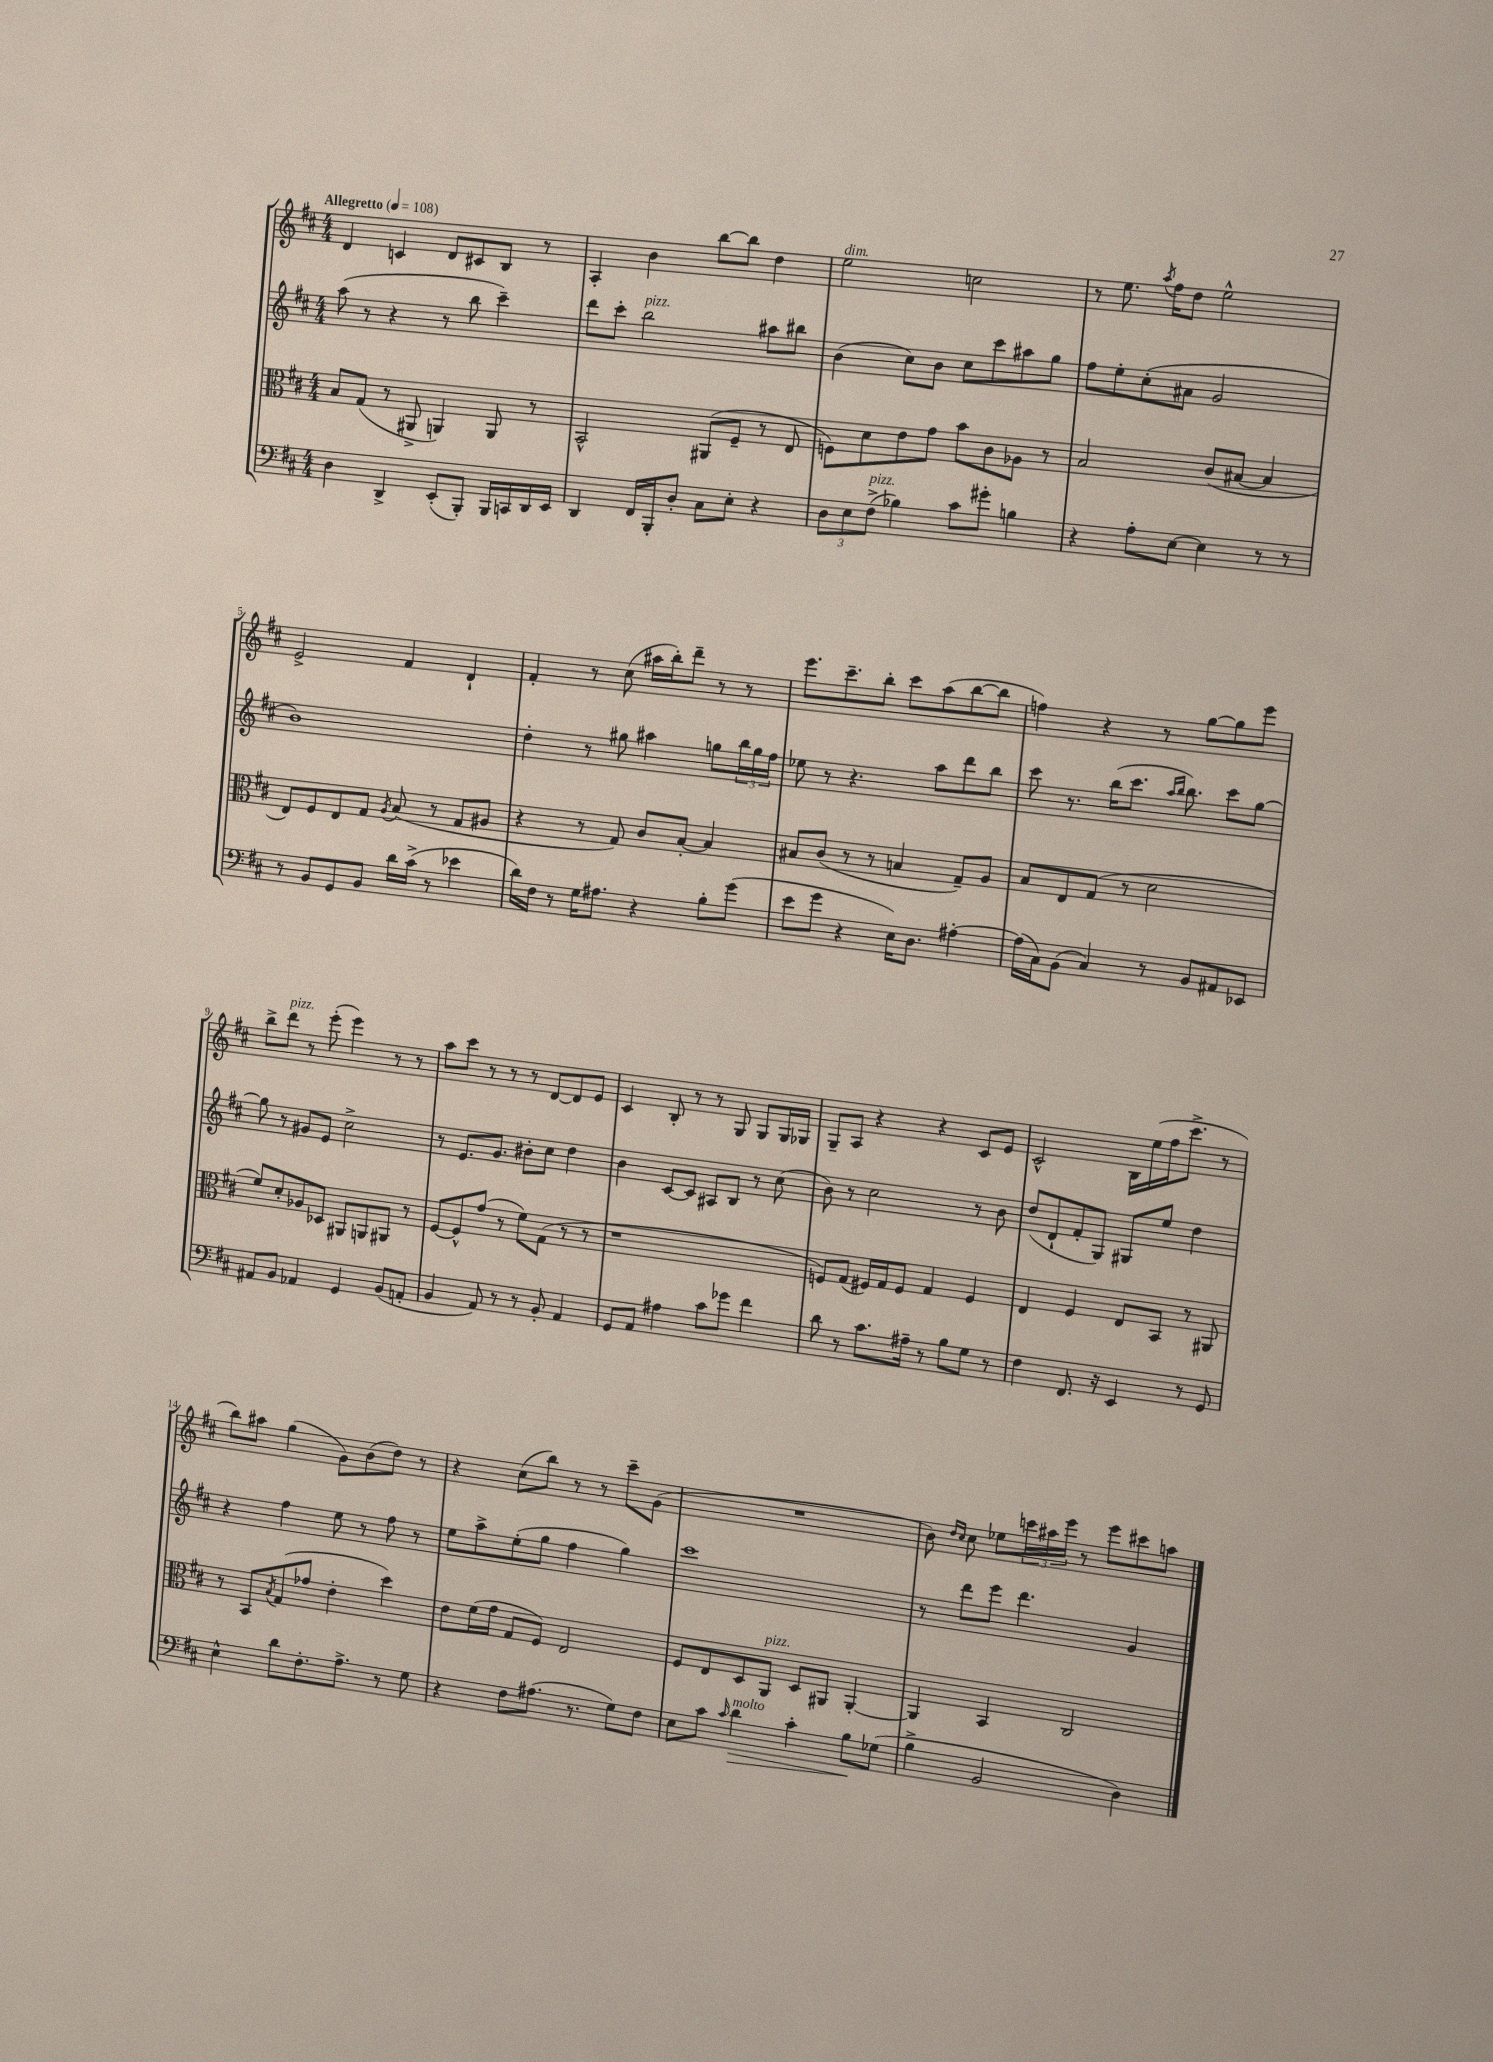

**kern	**dynam	**kern	**kern	**kern
*part4	*part4	*part3	*part2	*part1
*staff4	*staff4	*staff3	*staff2	*staff1
*clefF4	*	*clefC3	*clefG2	*clefG2
*k[f#c#]	*	*k[f#c#]	*k[f#c#]	*k[f#c#]
*M4/4	*	*M4/4	*M4/4	*M4/4
*MM108	*	*MM108	*MM108	*MM108
=1	=1	=1	=1	=1
!	!	!	!	!LO:TX:a:B:t=Allegretto
4D\	.	8B/L	(8aa\	4d/
.	.	(8G/J	8r	.
4DD^/	.	8r	4r	4cn/
.	.	8AA#X^/	.	.
(8EE'/L	.	4AAn/)	8r	8d/L
8BBB'/J)	.	.	8bb\	8c#X/
16BBB/LL	.	8AA/	4ccc#~\)	8B/J
16CCn/	.	.	.	.
16DD/	.	8r	.	8r
16EE/JJ	.	.	.	.
=2	=2	=2	=2	=2
4DD/	.	2BB^^/	8ddd\L	4A'/
.	.	.	8ccc#'\J	.
!	!	!	!LO:TX:a:i:t=pizz.	!
16FF#/LL	.	.	2bb\	4b\
16BBB'/J	.	.	.	.
8D'/J	.	.	.	.
8C#\L	.	(8AA#X/L	.	[8bb\L
8E'\J	.	8F#~/J	.	8bb\J]
4r	.	8r	8aa#X\L	4dd\
.	.	8E/	8bb#X\J	.
=3	=3	=3	=3	=3
!	!	!	!	!LO:TX:a:i:t=dim.
12D\L	.	8Fn\L)	(4b\	2ee\
12E\	.	.	.	.
.	.	8d\	.	.
!LO:TX:a:i:t=pizz.	!	!	!	!
(12F#^\J	.	.	.	.
4B-X\)	.	8e\	8cc#\L)	.
.	.	8g\J	8b\J	.
8c#\L	.	8b\L	8cc#\L	2ccn\
8g#X'\J	.	8c#\	8ccc#\	.
4Bn\	.	8A-X\J	8aa#X\	.
.	.	8r	8gg\J	.
=4	=4	=4	=4	=4
4r	.	2B/	8ff#\L	8r
.	.	.	8ee'\	8.ee\
8A'\L	.	.	(8cc#'\	.
.	.	.	.	8qaa/
.	.	.	.	16ff#\KL
[8E\J	.	.	8a#X\J	8dd\J
4E\]	.	(8c#/L	2g/	2ee^^\
.	.	[8B#X/J	.	.
8r	.	4B#/]	.	.
8r	.	.	.	.
!!LO:LB:g=z
=5	=5	=5	=5	=5
8r	.	8E/L)	1b)	2e^/
8BB/L	.	8F#/	.	.
8GG/	.	8E/	.	.
8BB/J	.	8G/J	.	.
.	.	8qA/	.	.
16d\LL	.	(8B/	.	4f#/
(16c#^\JJ	.	.	.	.
8r	.	8r	.	.
4e-X\	.	8G/L	.	4d`/
.	.	8A#X/J	.	.
=6	=6	=6	=6	=6
16d\LL)	.	4r	4dd'\	4f#'/
16F#\JJ	.	.	.	.
8r	.	.	.	.
16G\KL	.	8r	8r	8r
8.A#X\J	.	.	.	.
.	.	8G/)	8gg#X\	(8cc#\
4r	.	8c#/L	4aa#X\	16aa#X\LL
.	.	.	.	16bb'\J)
.	.	[8B'/J	.	8ddd~\J
8B'\L	.	4B/]	8ggn\L	8r
(8g\J	.	.	24bb\L	8r
.	.	.	24gg\	.
.	.	.	24ff#\JJ	.
=7	=7	=7	=7	=7
8e\L	.	8B#X/L	8ee-X\	8.eee\L
8g\J	.	(8c#/J	8r	.
.	.	.	.	8.ccc#~\
4r	.	8r	4.r	.
.	.	8r	.	8bb'\J
16E\KL)	.	4Bn/	.	8ccc#\L
8.D\J	.	.	.	.
.	.	.	8aa\L	(8aa\
[4A#X'\	.	8G~/L)	8ddd\	[8bb\
.	.	8A/J	8bb\J	8bb\J]
=8	=8	=8	=8	=8
(16A#\LL]	.	8B/L	8ccc#\	4ffn\)
16C#\J)	.	.	.	.
(8BB\J	.	8E/	8.r	.
4C#/)	.	(8G/J	.	4r
.	.	.	(16bb\KL	.
.	.	8r	8.ccc#\J	.
8r	.	2d\	.	8r
.	.	.	16qqaa/LL	.
.	.	.	16qqbb/JJ	.
.	.	.	8.bb\)	.
8BB/L	.	.	.	[8gg\L
8AA#X/	.	.	8ccc#\L	8gg\]
8EE-X/J	.	.	[8gg\J	8eee\J
!!LO:LB:g=z
=9	=9	=9	=9	=9
8AA#X/L	.	8f#/L)	8gg\]	8bb^\L
!	!	!	!	!LO:TX:a:i:t=pizz.
8BB/J	.	8d'/	8r	8ddd\J
4AA-X/	.	8A-X/	8g#X/L	8r
.	.	8D-X/J	8e/J	(8eee'\
4GG/	.	8AA#X/L	2cc#^\	4eee\)
.	.	8AAn/	.	.
(8BB/L	.	8AA#X/J	.	8r
8AAn'/J	.	8r	.	8r
=10	=10	=10	=10	=10
4BB/	.	[8F#/L	8r	8aa\L
.	.	8F#^^/]	8.e/L	8ccc#\J
8AA/)	.	(8g/J	.	8r
.	.	.	8.g/J	.
8r	.	8r	.	8r
8r	.	8f#\L)	8b#X'\L	8r
8BB'/	.	(8G\J	8cc#\J	[8d/L
4AA/	.	8r	4dd\	8d/]
.	.	8r	.	8e/J
=11	=11	=11	=11	=11
8GG/L	.	1r	4b\	4c#/
8AA/J	.	.	.	.
4A#X\	.	.	[8c#/L	8B'/
.	.	.	8c#/J]	8r
8c#\L	.	.	8A#X/L	8r
8g-X\J	.	.	8B/J	8G/
4f#\	.	.	8r	8G/L
.	.	.	(8cc#\	16G/L
.	.	.	.	16G-X/JJ
=12	=12	=12	=12	=12
8d\	.	8Fn/L)	8b\)	8G~/L
8r	.	(8G/J	8r	8A/J
8.c#\L	.	16F#X/LL)	2cc#\	4r
.	.	16G/J	.	.
.	.	8F#/J	.	.
16A#X~\Jk	.	.	.	.
8r	.	4G/	.	4r
8B\L	.	.	.	.
8G\J	.	4F#/	8r	8c#/L
8r	.	.	8b\	8e/J
=13	=13	=13	=13	=13
4F#\	.	4E/	(8dd/L	2c#^^/
.	.	.	8d`/	.
8.FF#/	.	4F#/	8f#'/	.
.	.	.	8G/J)	.
16r	.	.	.	.
4EE/	.	8E/L	8G#X/L	16B\LL
.	.	.	.	(16ee\
.	.	8BB/J	8ee/J	16ff#\J
.	.	.	.	8.ccc#^\J
8r	.	8r	4dd\	.
8GG/	.	8AA#X/	.	8r
!!LO:LB:g=z
=14	=14	=14	=14	=14
4E^^\	.	8r	4r	8bb\L)
.	.	8BB/L	.	8aa#X\J
.	.	8qB/	.	.
8d\L	.	(8G/	4ff#\	(4gg\
8.F#'\	.	8g-X/J	.	.
.	.	4e'\	8ee\	8g\L)
8.A^\J	.	.	.	.
.	.	.	8r	(8b\
8r	.	4dd\)	8ff#\	8dd\J)
8G\	.	.	8r	8r
=15	=15	=15	=15	=15
4r	.	8e\L	8ee\L	4r
.	.	(16f#\L	8aa^\	.
.	.	16g\JJ	.	.
8F#\L	.	8G/L	(8ee'\	(8cc#\L
(8.A#X\J	.	8F#/J)	8gg\J	8bb\J)
.	.	2E/	4ff#\	8r
8.r	.	.	.	.
.	.	.	.	8r
8G\L)	.	.	4gg\)	8ccc#~\L
8F#\J	.	.	.	(8g\J
=16	=16	=16	=16	=16
8E\L	.	8F#/L	1ccc#	1r
8c#\J	.	8E/	.	.
16qqc#/	.	.	.	.
!LO:TX:a:i:t=molto	!	!	!	!
!	!LO:HP:b	!	!	!
4d\	>	8D/	.	.
!	!	!LO:TX:a:i:t=pizz.	!	!
.	.	8AA/J	.	.
4c#'\	.	8D/L	.	.
.	.	8AA#X/J	.	.
8B\L	.	[4AA#'/	.	.
(8G-X\J	]	.	.	.
=17	=17	=17	=17	=17
4B^\	.	4AA#/]	8r	8b\)
.	.	.	.	16qqdd/LL
.	.	.	.	16qqcc#/JJ
.	.	.	8ddd\L	8cc#\
2BB/	.	4BB/	8eee\J	8ee-X\L
.	.	.	4.ddd\	24cccn\L
.	.	.	.	24aa#X\
.	.	.	.	24eee\JJ
.	.	2C#/	.	8r
.	.	.	.	8eee\L
4D\)	.	.	4g/	8ccc#X\
.	.	.	.	8aan\J
==	==	==	==	==
*-	*-	*-	*-	*-
